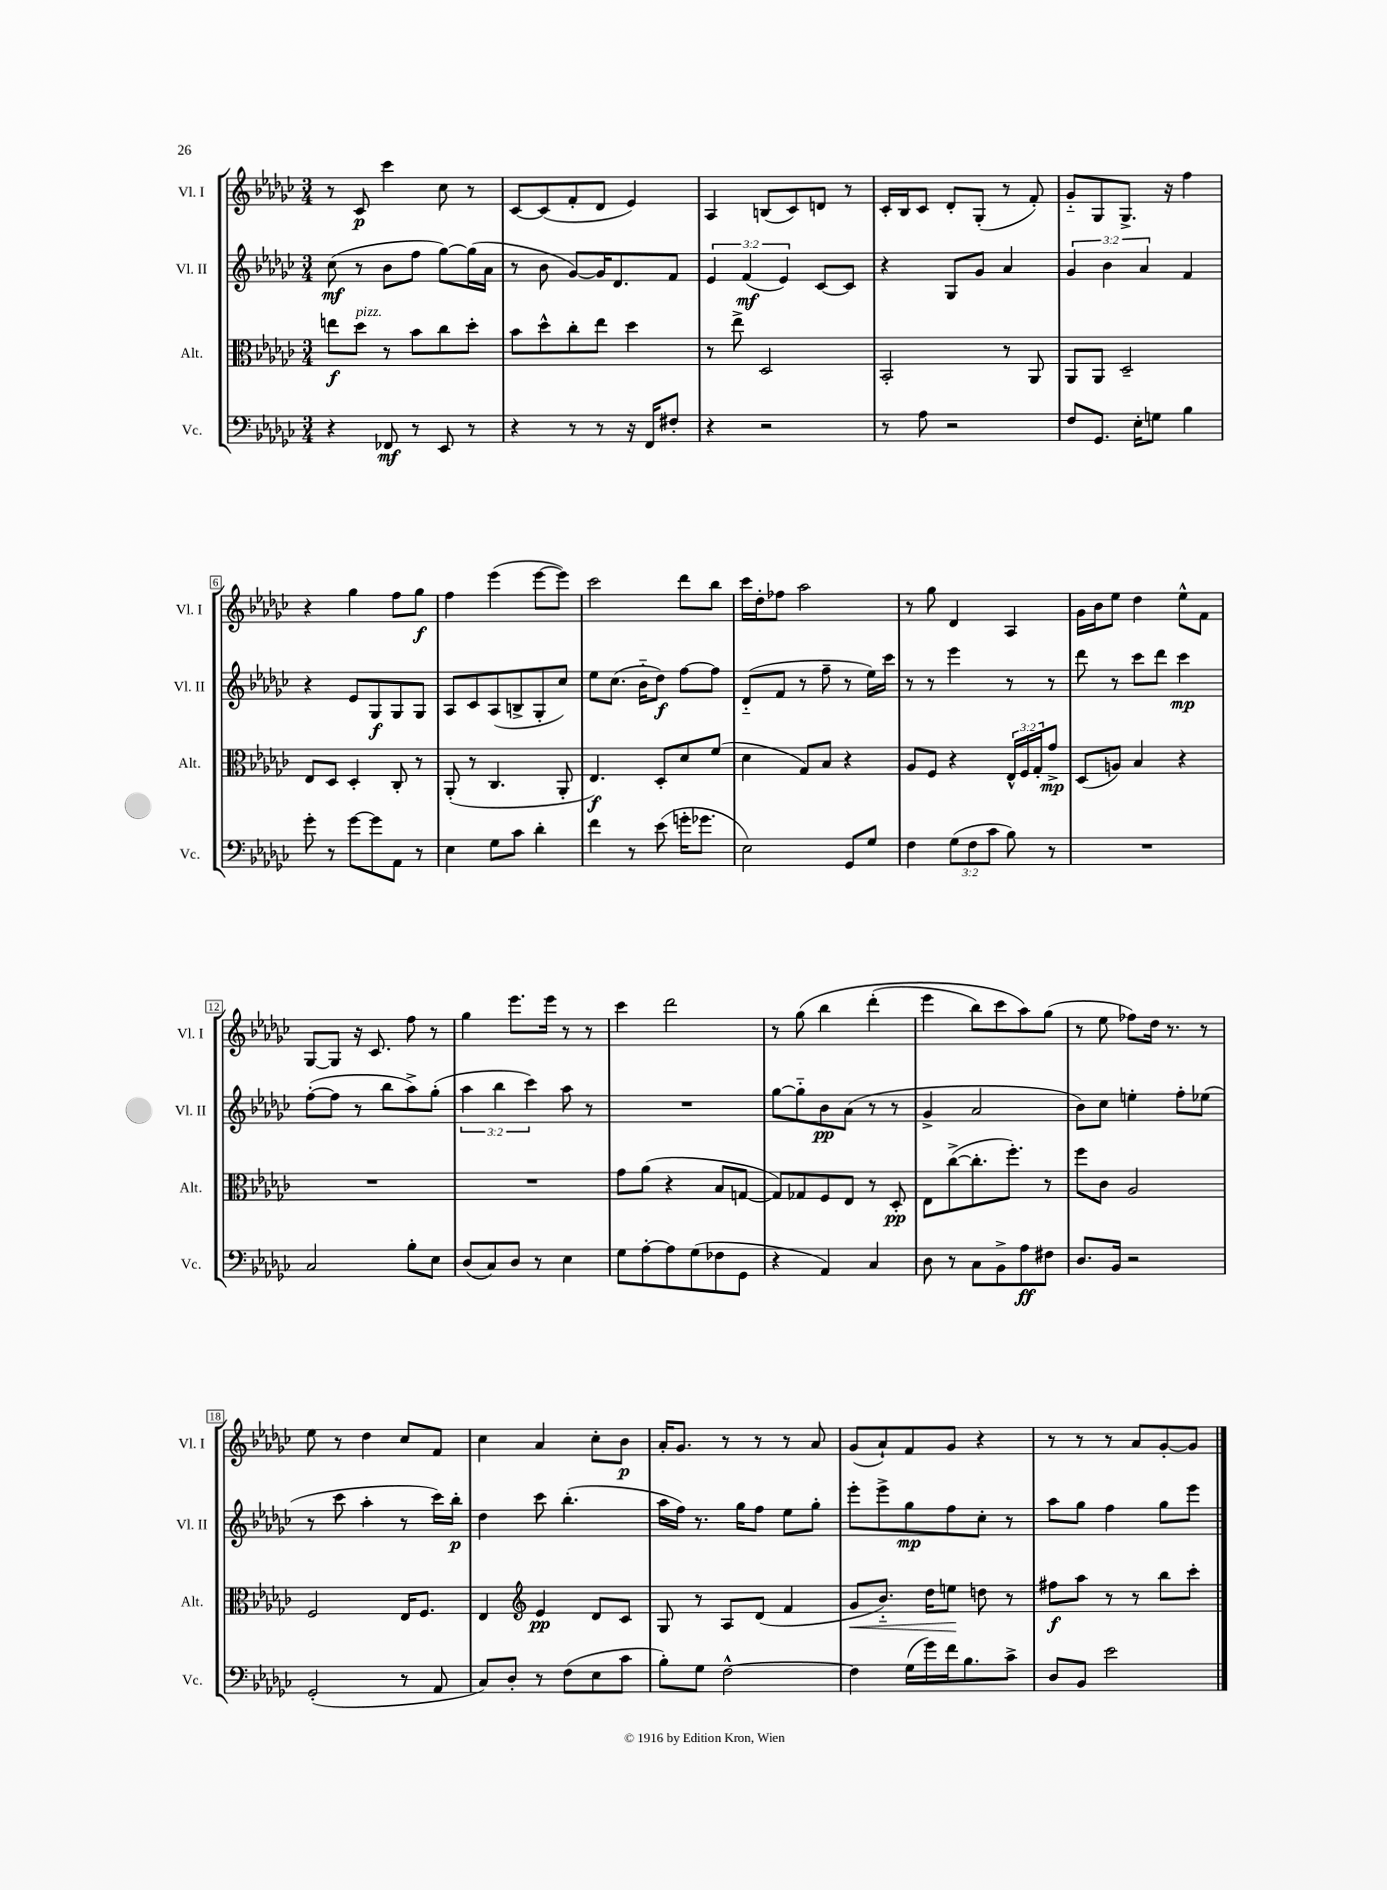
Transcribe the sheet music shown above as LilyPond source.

<<
\new StaffGroup <<
\new Staff = "s0" \with { instrumentName = "Vl. I" shortInstrumentName = "Vl. I" } {
    \clef treble \key ges \major \numericTimeSignature \time 3/4
    r8 ces'8\p ces'''4 ces''8 r8 |
    ces'8~ ces'8( f'8-. des'8 ees'4) |
    aes4 b8( ces'8) d'8 r8 |
    ces'16-. bes16 ces'8 des'8-. ges8-.( r8 f'8-.) |
    ges'8-_ ges8 ges8.-> r16 f''4 |
    r4 ges''4 f''8 ges''8\f |
    f''4 ees'''4( ees'''8~ ees'''8) |
    ces'''2 des'''8 bes''8 |
    ces'''16 des''16-. fes''8 aes''2 |
    r8 ges''8 des'4 aes4 |
    ges'16 bes'16 ees''8 des''4 ees''8-^ f'8 |
    ges8~ ges8 r16 ces'8. f''8 r8 |
    ges''4 ees'''8. ees'''16 r8 r8 |
    ces'''4 des'''2 |
    r8 ges''8\( bes''4 des'''4-.( |
    ees'''4 bes''8) ces'''8 aes''8\) ges''8( |
    r8 ees''8 fes''8) des''16 r8. r8 |
    ees''8 r8 des''4 ces''8 f'8 |
    ces''4 aes'4 ces''8-. bes'8\p |
    aes'16-. ges'8. r8 r8 r8 aes'8 |
    ges'8( aes'8-!) f'8 ges'8 r4 |
    r8 r8 r8 aes'8 ges'8~-. ges'8 \bar "|." |
}
\new Staff = "s1" \with { instrumentName = "Vl. II" shortInstrumentName = "Vl. II" } {
    \clef treble \key ges \major \numericTimeSignature \time 3/4 \override Staff.TupletNumber.text = #tuplet-number::calc-fraction-text
    ces''8\mf( r8 bes'8 f''8 ges''8~) ges''16( aes'16 |
    r8 bes'8 ges'8~) ges'16 des'8. f'8 |
    \tuplet 3/2 { ees'4 f'4\mf( ees'4) } ces'8~ ces'8 |
    r4 ges8 ges'8 aes'4 |
    \tuplet 3/2 { ges'4 bes'4 aes'4 } f'4 |
    r4 ees'8 ges8\f ges8 ges8 |
    aes8 ces'8 aes8( b8-> ges8-. ces''8) |
    ees''8 ces''8.( bes'16-_ des''8\f) f''8~ f''8 |
    des'8-_( f'8 r8 f''8-- r8 ees''16) ces'''16 |
    r8 r8 ees'''4 r8 r8 |
    des'''8 r8 ces'''8 des'''8 ces'''4\mp |
    f''8~-.( f''8 r8 bes''8 aes''8->) ges''8-.( |
    \tuplet 3/2 { aes''4 bes''4 ces'''4) } aes''8 r8 |
    R2. |
    ges''8~ ges''8-_ bes'8\pp aes'8( r8 r8 |
    ges'4-> aes'2 |
    bes'8) ces''8 e''4-. f''8-. ees''8( |
    r8 ces'''8 aes''4-. r8 ces'''16) bes''16-.\p |
    des''4 ces'''8 bes''4.-.( |
    aes''16 f''16) r8. ges''16 f''8 ees''8 ges''8-. |
    ees'''8-. ees'''8-> ges''8\mp f''8 ces''8-. r8 |
    aes''8 ges''8 f''4 ges''8 ees'''8 \bar "|." |
}
\new Staff = "s2" \with { instrumentName = "Alt." shortInstrumentName = "Alt." } {
    \clef alto \key ges \major \numericTimeSignature \time 3/4 \override Staff.TupletNumber.text = #tuplet-number::calc-fraction-text
    e''8\f des''8^\markup { \italic "pizz." } r8 bes'8 ces''8 des''8-. |
    bes'8 des''8-^ ces''8-. ees''8 des''4 |
    r8 ees''8-> des2 |
    bes,2-. r8 aes,8 |
    aes,8 aes,8 des2-- |
    ees8 des8 des4-. ces8-. r8 |
    aes,8-.( r8 ces4. aes,8-. |
    ees4.\f) des8-. des'8 f'8( |
    des'4 ges8) bes8 r4 |
    aes8 f8 r4 \tuplet 3/2 { ees16-^ f16 ges16-. } ges'8->\mp |
    des8( a8) bes4 r4 |
    R2. |
    R2. |
    ges'8 aes'8( r4 bes8 g8~ |
    g8) ges8 f8 ees8 r8 des8-.\pp |
    ees8 ces''8~->( ces''8.-. f''8.-.) r8 |
    f''8 ces'8 aes2 |
    f2 ees16 f8. |
    ees4 \clef treble ees'4\pp des'8 ces'8 |
    ges8 r8 aes8 des'8( f'4 |
    ges'8\< bes'8.-_) des''16 e''8\! d''8 r8 |
    fis''8\f aes''8 r8 r8 bes''8 ces'''8-. \bar "|." |
}
\new Staff = "s3" \with { instrumentName = "Vc." shortInstrumentName = "Vc." } {
    \clef bass \key ges \major \numericTimeSignature \time 3/4 \override Staff.TupletNumber.text = #tuplet-number::calc-fraction-text
    r4 fes,8\mf r8 ees,8 r8 |
    r4 r8 r8 r16 f,16 fis8-. |
    r4 r2 |
    r8 aes8 r2 |
    f8 ges,8. ees16-. g8 bes4 |
    ges'8-. r8 ges'8~ ges'8 aes,8 r8 |
    ees4 ges8 ces'8 des'4-. |
    f'4 r8 ees'8( g'16-. ges'8. |
    ees2) ges,8 ges8 |
    f4 \tuplet 3/2 { ges8( f8 ces'8 } bes8) r8 |
    R2. |
    ces2 bes8-. ees8 |
    des8( ces8) des8 r8 ees4 |
    ges8 aes8~-. aes8 ges8( fes8 ges,8 |
    r4 aes,4) ces4 |
    des8 r8 ces8 bes,8-> aes8\ff fis8 |
    des8. bes,16 r2 |
    ges,2-.( r8 aes,8 |
    ces8) des8-. r8 f8( ees8 ces'8 |
    bes8-.) ges8 f2~-^ |
    f4 ges16( ges'16) f'16 bes8. ces'8-> |
    des8 bes,8 ees'2 \bar "|." |
}
>>
>>
\layout { \context { \Score \override BarNumber.stencil = #(make-stencil-boxer 0.1 0.3 ly:text-interface::print) } }
